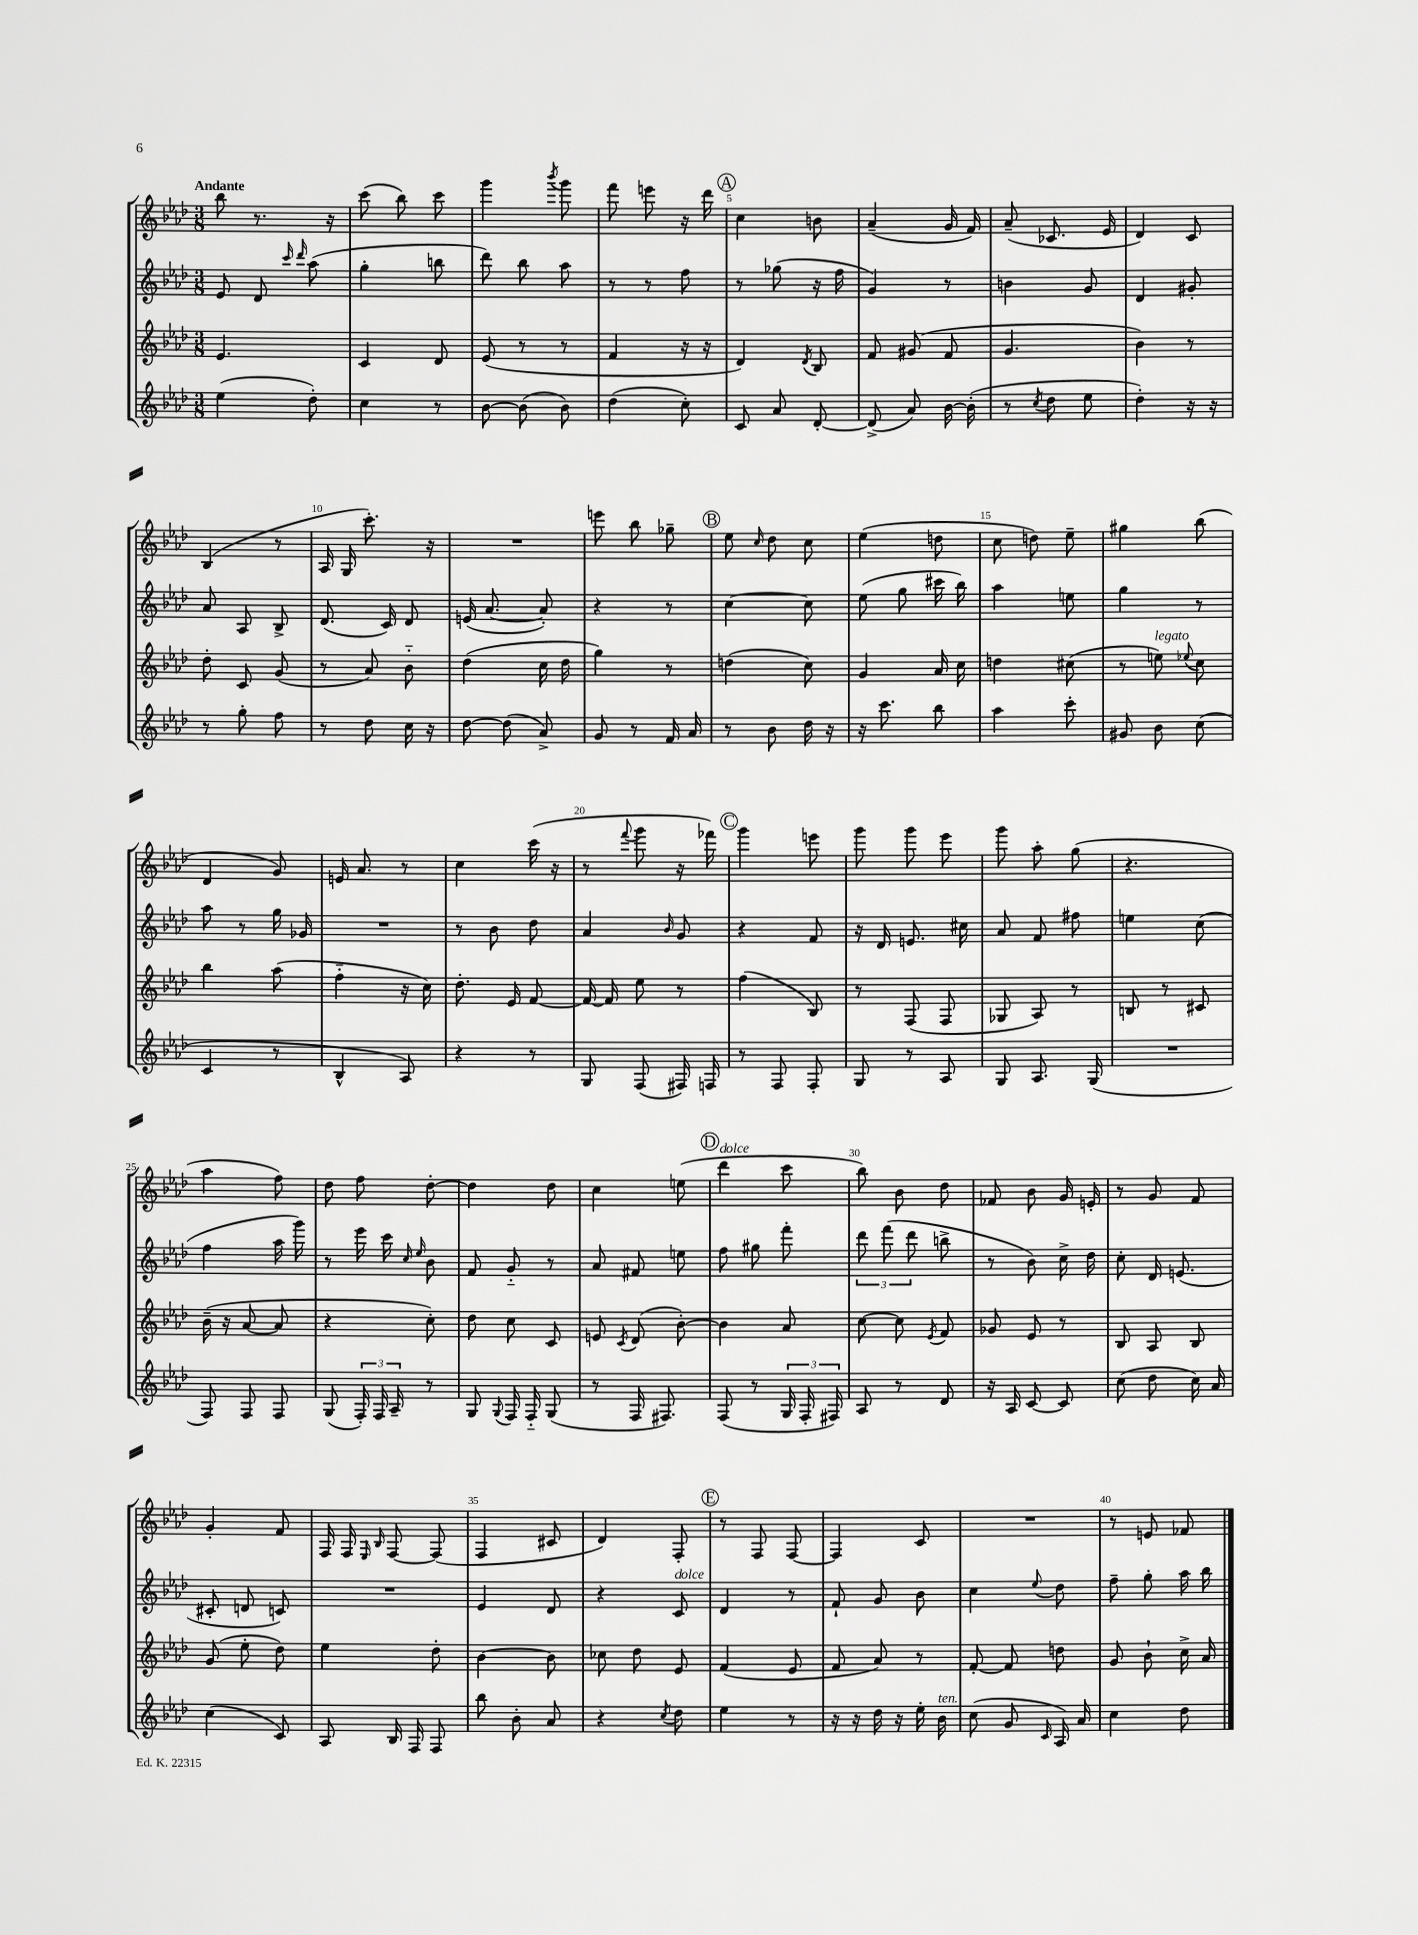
<<
\new StaffGroup <<
\new Staff = "s0" {
    \clef treble \key aes \major \numericTimeSignature \time 3/8 \tempo "Andante"
    \autoBeamOff bes''8 r8. r16 |
    c'''8( bes''8) c'''8 |
    g'''4 \acciaccatura { bes'''8 } g'''8 |
    f'''8 e'''8 r16 des'''16 |
    \mark \markup { \circle "A" } c''4 b'8 |
    aes'4--( g'16 f'16) |
    aes'8--( ces'8. ees'16 |
    des'4) c'8 |
    bes4( r8 |
    aes16 g16 c'''8.-.) r16 |
    R4. |
    e'''8 bes''8 ges''8-- |
    \mark \markup { \circle "B" } ees''8 \grace { c''16 } des''8 c''8 |
    ees''4( d''8 |
    c''8 d''8) ees''8-- |
    gis''4 bes''8( |
    des'4 g'8) |
    e'16 aes'8. r8 |
    c''4 c'''16( r16 |
    r8 \appoggiatura { f'''8 } g'''8 r16 fes'''16) |
    \mark \markup { \circle "C" } g'''4 e'''8 |
    g'''8 g'''8 ees'''8 |
    g'''8 aes''8-. g''8( |
    r4. |
    aes''4 f''8) |
    des''8 f''8 des''8~-. |
    des''4 des''8 |
    c''4 e''8( |
    \mark \markup { \circle "D" } des'''4^\markup { \italic "dolce" } c'''8 |
    bes''8) bes'8 des''8 |
    fes'8 bes'8 g'16 e'16-. |
    r8 g'8 f'8 |
    g'4-. f'8 |
    f16 f16 \grace { ees16 bes16 } f8~ f8( |
    f4 cis'8 |
    des'4) f8-. |
    \mark \markup { \circle "E" } r8 f8 f8~ |
    f4 c'8 |
    R4. |
    r8 e'8 fes'8 \bar "|." |
}
\new Staff = "s1" {
    \clef treble \key aes \major \numericTimeSignature \time 3/8
    \autoBeamOff ees'8 des'8 \grace { c'''16 des'''16 } aes''8( |
    g''4-. b''8 |
    des'''8) bes''8 aes''8 |
    r8 r8 f''8 |
    \mark \markup { \circle "A" } r8 ges''8( r16 f''16 |
    g'4) r8 |
    b'4 g'8 |
    des'4 gis'8-. |
    aes'8 aes8 bes8-> |
    des'8.( c'16) des'8 |
    e'16( aes'8.~ aes'8-.) |
    r4 r8 |
    \mark \markup { \circle "B" } c''4~ c''8 |
    ees''8( g''8 cis'''16 bes''16) |
    aes''4 e''8 |
    g''4 r8 |
    aes''8 r8 g''16 ges'16 |
    R4. |
    r8 bes'8 des''8 |
    aes'4 \grace { bes'16 } g'8 |
    \mark \markup { \circle "C" } r4 f'8 |
    r16 des'16 e'8. cis''16 |
    aes'8 f'8 fis''8 |
    e''4 c''8( |
    f''4 aes''16 g'''16) |
    r8 ees'''16 c'''16 \grace { c''16 ees''16 } bes'8 |
    f'8 g'8-_ r8 |
    aes'8 fis'8 e''8 |
    \mark \markup { \circle "D" } f''8 gis''8 f'''8-. |
    \tuplet 3/2 { des'''8 f'''8( des'''8 } b''8-> |
    r8 bes'8) c''16-> des''16 |
    c''8-. des'16 e'8.( |
    cis'8-. d'8 c'8) |
    R4. |
    ees'4 des'8 |
    r4 c'8^\markup { \italic "dolce" } |
    \mark \markup { \circle "E" } des'4 r8 |
    f'8-! g'8 bes'8 |
    c''4 \appoggiatura { ees''8 } des''8 |
    f''8-- g''8-. aes''16 bes''16 \bar "|." |
}
\new Staff = "s2" {
    \clef treble \key aes \major \numericTimeSignature \time 3/8
    \autoBeamOff ees'4. |
    c'4 des'8 |
    ees'8( r8 r8 |
    f'4 r16 r16 |
    \mark \markup { \circle "A" } des'4) \acciaccatura { des'8 } bes8 |
    f'8 gis'8( f'8 |
    g'4. |
    bes'4) r8 |
    des''8-. c'8 g'8( |
    r8 aes'8) bes'8-_ |
    des''4( c''16 des''16 |
    g''4) r8 |
    \mark \markup { \circle "B" } d''4( c''8) |
    g'4 aes'16 c''16 |
    d''4 cis''8( |
    r8 e''8^\markup { \italic "legato" }) \appoggiatura { ees''8 } c''8 |
    bes''4 aes''8( |
    f''4-_ r16 c''16) |
    des''8.-. ees'16 f'8~ |
    f'16~ f'16 ees''8 r8 |
    \mark \markup { \circle "C" } f''4( bes8) |
    r8 f8( f8 |
    ges8 aes8) r8 |
    b8 r8 cis'8 |
    bes'16--( r16 aes'8~ aes'8 |
    r4 c''8-.) |
    des''8 c''8 c'8 |
    e'8 \acciaccatura { c'8 } des'8( bes'8~-.) |
    \mark \markup { \circle "D" } bes'4 aes'8 |
    c''8~ c''8 \acciaccatura { ees'8 } f'8 |
    ges'8 ees'8 r8 |
    bes8 aes8 bes8 |
    g'8( ees''8-. des''8) |
    ees''4 des''8-. |
    bes'4~ bes'8 |
    ces''8 des''8 ees'8 |
    \mark \markup { \circle "E" } f'4( ees'8 |
    f'8 aes'8) r8 |
    f'8~-. f'8 d''8 |
    g'8 bes'8-! c''16-> aes'16 \bar "|." |
}
\new Staff = "s3" {
    \clef treble \key aes \major \numericTimeSignature \time 3/8
    \autoBeamOff ees''4( des''8-.) |
    c''4 r8 |
    bes'8~ bes'8( bes'8) |
    des''4( c''8-.) |
    \mark \markup { \circle "A" } c'8 aes'8 des'8~-. |
    des'8->( aes'8) bes'16~ bes'16-.( |
    r8 \acciaccatura { c''8 } des''8 ees''8 |
    des''4-.) r16 r16 |
    r8 g''8-. f''8 |
    r8 des''8 c''16 r16 |
    des''8~ des''8( aes'8->) |
    g'8 r8 f'16 aes'16 |
    \mark \markup { \circle "B" } r8 bes'8 des''16 r16 |
    r16 c'''8. bes''8 |
    aes''4 c'''8-. |
    gis'8 bes'8 c''8( |
    c'4 r8 |
    bes4-^ aes8) |
    r4 r8 |
    g8 f8( fis16) f16 |
    \mark \markup { \circle "C" } r8 f8 f8-. |
    g8 r8 aes8 |
    g8 aes8. g16( |
    R4. |
    f8) f8 f8 |
    g8( \tuplet 3/2 { f16-.) f16 aes16-- } r8 |
    g8 \appoggiatura { g8 } f16 f16-_ g8( |
    r8 f16 fis8.) |
    \mark \markup { \circle "D" } f8( r8 \tuplet 3/2 { g16 f16-. fis16) } |
    aes8 r8 des'8 |
    r16 aes16 c'8~ c'8 |
    c''8( des''8 c''16) aes'16 |
    c''4( c'8) |
    aes8 bes16 f16 f8 |
    bes''8 bes'8-. aes'8 |
    r4 \acciaccatura { c''8 } des''8 |
    \mark \markup { \circle "E" } ees''4 r8 |
    r16 r16 des''16 r16 ees''16-. bes'16^\markup { \italic "ten." } |
    c''8( g'8 \grace { c'16 } aes16) aes'16 |
    c''4 des''8 \bar "|." |
}
>>
>>
\layout { \context { \Score \override BarNumber.break-visibility = ##(#f #t #t) barNumberVisibility = #(every-nth-bar-number-visible 5) } }
